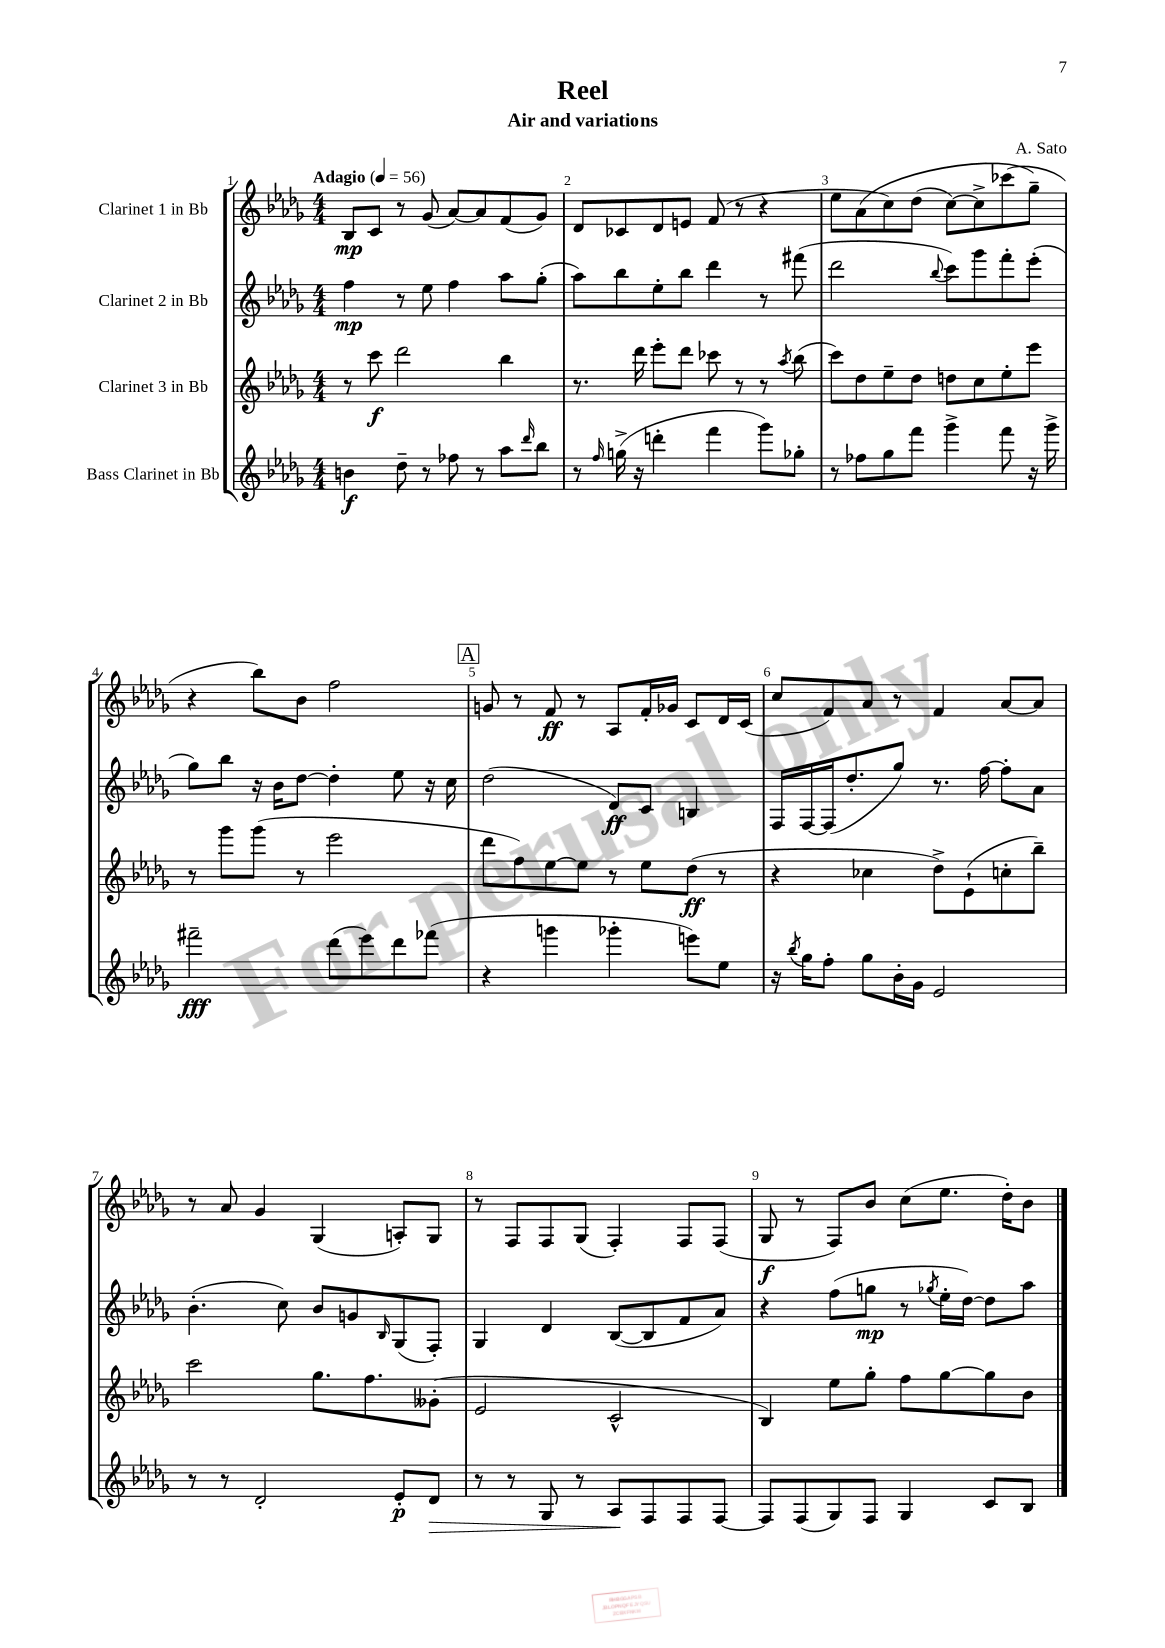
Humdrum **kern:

**kern	**dynam	**kern	**dynam	**kern	**dynam	**kern	**dynam
*part4	*part4	*part3	*part3	*part2	*part2	*part1	*part1
*staff4	*staff4	*staff3	*staff3	*staff2	*staff2	*staff1	*staff1
*I"Bass Clarinet in Bb	*	*I"Clarinet 3 in Bb	*	*I"Clarinet 2 in Bb	*	*I"Clarinet 1 in Bb	*
*clefG2	*	*clefG2	*	*clefG2	*	*clefG2	*
*k[b-e-a-d-g-]	*	*k[b-e-a-d-g-]	*	*k[b-e-a-d-g-]	*	*k[b-e-a-d-g-]	*
*M4/4	*	*M4/4	*	*M4/4	*	*M4/4	*
*MM56	*	*MM56	*	*MM56	*	*MM56	*
=1	=1	=1	=1	=1	=1	=1	=1
!	!	!	!	!	!	!LO:TX:a:B:t=Adagio	!
4bn\	f	8r	.	4ff\	mp	8B-/L	mp
.	.	8ccc\	f	.	.	8c/J	.
8dd-~\	.	2ddd-\	.	8r	.	8r	.
8r	.	.	.	8ee-\	.	(8g-/	.
8ff-X\	.	.	.	4ff\	.	[8a-/L)	.
8r	.	.	.	.	.	8a-/]	.
8aa-\L	.	4bb-\	.	8aa-\L	.	(8f/	.
16qqddd-/	.	.	.	.	.	.	.
8bb-\J	.	.	.	(8gg-'\J	.	8g-/J)	.
=2	=2	=2	=2	=2	=2	=2	=2
8r	.	8.r	.	8aa-\L)	.	8d-/L	.
16qqff/	.	.	.	.	.	.	.
(16ggn^\	.	.	.	8bb-\	.	8c-X/	.
16r	.	16ddd-\	.	.	.	.	.
4dddn'\	.	8eee-'\L	.	8ee-'\	.	8d-/	.
.	.	8ddd-\J	.	8bb-\J	.	8en/J	.
4fff\	.	8ccc-X\	.	4ddd-\	.	(8f/	.
.	.	8r	.	.	.	8r	.
8ggg-\L)	.	8r	.	8r	.	4r	.
.	.	8qaa-/	.	.	.	.	.
8gg-X'\J	.	(8bb-\	.	(8fff#X\	.	.	.
=3	=3	=3	=3	=3	=3	=3	=3
8r	.	8ccc\L)	.	2ddd-\	.	8ee-\L	.
8ff-X\L	.	8dd-\	.	.	.	(8a-\	.
8gg-\	.	8ee-~\	.	.	.	8cc\)	.
8fff\J	.	8dd-\J	.	.	.	(8dd-\J	.
.	.	.	.	8qqbb-/	.	.	.
4ggg-^\	.	8ddn\L	.	8ccc\L)	.	[8cc\L)	.
.	.	8cc\	.	8ggg-\	.	8cc^\]	.
8fff\	.	8ee-'\	.	8fff'\	.	(8ccc-X\	.
16r	.	8eee-\J	.	(8eee-'\J	.	8gg-~\J)	.
16ggg-^\	.	.	.	.	.	.	.
!!LO:LB:g=z
=4	=4	=4	=4	=4	=4	=4	=4
2fff#X~\	fff	8r	.	8gg-\L)	.	4r	.
.	.	8ggg-\L	.	8bb-\J	.	.	.
.	.	(8ggg-\J	.	16r	.	8bb-\L)	.
.	.	.	.	16b-\KL	.	.	.
.	.	8r	.	[8dd-\J	.	8b-\J	.
(8ddd-\L	.	2eee-\	.	4dd-'\]	.	2ff\	.
8eee-\)	.	.	.	.	.	.	.
8ddd-\	.	.	.	8ee-\	.	.	.
(8fff-X\J	.	.	.	16r	.	.	.
.	.	.	.	16cc\	.	.	.
!!LO:REH:place=s1:t=A
=5	=5	=5	=5	=5	=5	=5	=5
4r	.	8ddd-\L	.	(2dd-\	.	8gn/	.
.	.	8ff\)	.	.	.	8r	.
4gggn\	.	[8ee-\	.	.	.	8f/	ff
.	.	8ee-\J]	.	.	.	8r	.
4ggg-X'\	.	8r	.	8d-/L)	ff	8A-/L	.
.	.	8ee-\L	.	8c/J	.	16f'/L	.
.	.	.	.	.	.	16g-X/JJ	.
8eeen\L)	.	(8dd-\J	ff	4Bn/	.	8c/L	.
8ee-\J	.	8r	.	.	.	16d-/L	.
.	.	.	.	.	.	(16c/JJ	.
=6	=6	=6	=6	=6	=6	=6	=6
16r	.	4r	.	16F/LL	.	8cc/L	.
8qbb-/	.	.	.	.	.	.	.
16gg-\KL	.	.	.	[16F/	.	.	.
8ff'\J	.	.	.	(16F/J]	.	8f/)	.
.	.	.	.	8.dd-'/	.	.	.
8gg-\L	.	4cc-X\	.	.	.	8a-/J	.
16b-'\L	.	.	.	8gg-/J)	.	8r	.
16g-\JJ	.	.	.	.	.	.	.
2e-/	.	8dd-^\L)	.	8.r	.	4f/	.
.	.	(8e-`\	.	.	.	.	.
.	.	.	.	[16ff\	.	.	.
.	.	8ccn'\	.	8ff'\L]	.	[8a-/L	.
.	.	8bb-~\J)	.	8a-\J	.	8a-/J]	.
!!LO:LB:g=z
=7	=7	=7	=7	=7	=7	=7	=7
8r	.	2ccc\	.	(4.b-'\	.	8r	.
8r	.	.	.	.	.	8a-/	.
2d-'/	.	.	.	.	.	4g-/	.
.	.	.	.	8cc\)	.	.	.
.	.	8.gg-\L	.	8b-/L	.	(4G-/	.
.	.	.	.	8gn/	.	.	.
.	.	8.ff\	.	.	.	.	.
.	.	.	.	16qqB-/	.	.	.
8e-'/L	p	.	.	(8G-/	.	8An'/L)	.
!	!LO:HP:b	!	!	!	!	!	!
8d-/J	>	(8g--X'\J	.	8F'/J)	.	8G-/J	.
=8	=8	=8	=8	=8	=8	=8	=8
8r	.	2e-/	.	4G-/	.	8r	.
8r	.	.	.	.	.	8F/L	.
8G-/	.	.	.	4d-/	.	8F/	.
8r	.	.	.	.	.	(8G-/J	.
8A-/L	.	2c^^/	.	([8B-/L	.	4F'/)	.
8F/	]	.	.	8B-/]	.	.	.
8F/	.	.	.	8f/	.	8F/L	.
[8F/J	.	.	.	8a-/J)	.	(8F/J	.
=9	=9	=9	=9	=9	=9	=9	=9
8F/L]	.	4B-/)	.	4r	.	8G-/	f
(8F/	.	.	.	.	.	8r	.
8G-/)	.	8ee-\L	.	(8ff\L	.	8F/L)	.
8F/J	.	8gg-'\J	.	8ggn\J	mp	8b-/J	.
4G-/	.	8ff\L	.	8r	.	(8cc\L	.
.	.	.	.	8qgg-X/	.	.	.
.	.	[8gg-\	.	16ee-'\LL	.	8.ee-\J	.
.	.	.	.	[16dd-\JJ)	.	.	.
8c/L	.	8gg-\]	.	8dd-\L]	.	.	.
.	.	.	.	.	.	16dd-'\KL)	.
8B-/J	.	8b-\J	.	8aa-\J	.	8b-\J	.
==	==	==	==	==	==	==	==
*-	*-	*-	*-	*-	*-	*-	*-
